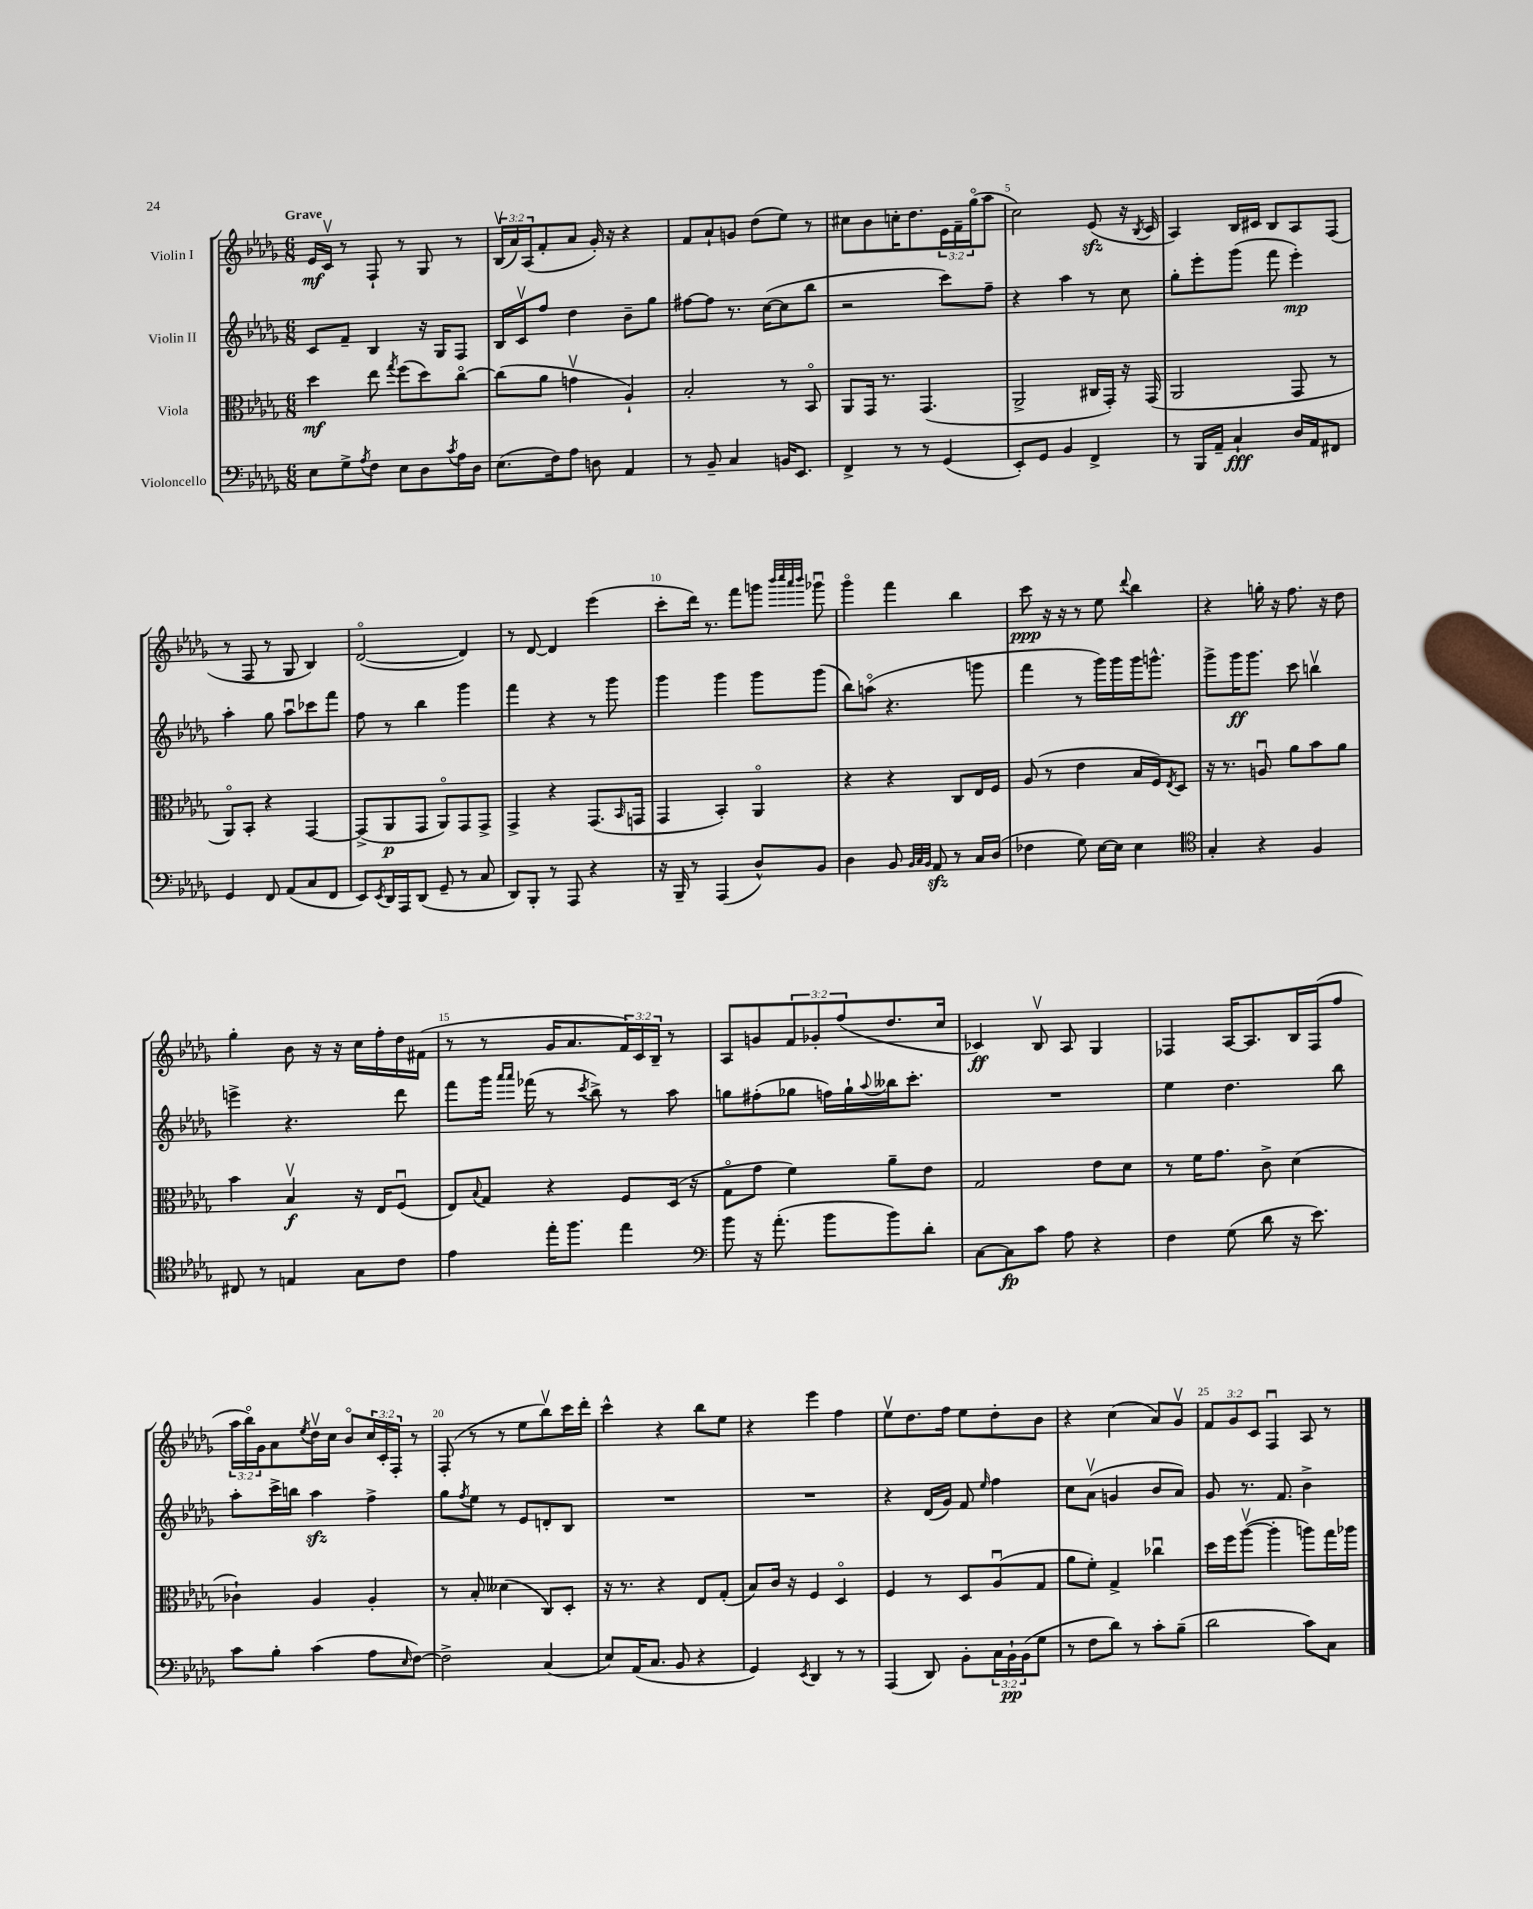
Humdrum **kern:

**kern	**kern	**kern	**kern
*staff4	*staff3	*staff2	*staff1
*clefF4	*clefC3	*clefG2	*clefG2
*k[b-e-a-d-g-]	*k[b-e-a-d-g-]	*k[b-e-a-d-g-]	*k[b-e-a-d-g-]
*M6/8	*M6/8	*M6/8	*M6/8
8E-	4dd-	8c	16e-
.	.	.	16cv
8G-^	.	8f~	8r
8qA-	.	.	.
8F	8ee-	4B-	8F`
.	8qgg-	.	.
8E-	(8ff	.	8r
8D-	8dd-)	16r	8G-
.	.	16G-	.
8qc	.	.	.
16A-	[8cco	8F	8r
16D-	.	.	.
=	=	=	=
(8.E-	(8cc]	16B-	(24B-v
.	.	.	24a-)
.	.	16cv	.
.	.	.	(24A-
.	8a-	8ff	8f'
16F)	.	.	.
8A-	4gv	4dd-	8a-
8D	.	.	16g-')
.	.	.	16r
4AA-	4A-`)	8b-~	4r
.	.	8gg-	.
=	=	=	=
8r	2B-'	[8ff#	8f
8BB-~	.	8ff#]	8a-`
4C	.	8.r	8g
.	.	.	(8dd-
.	.	([16cc	.
16BB	8r	8cc]	8ee-)
8.EE-	.	.	.
.	8BB-o	8bb-	8r
=	=	=	=
4FF^	8AA-	2r	8cc#
.	16GG-	.	8b-
.	8.r	.	.
8r	.	.	16cc'
.	.	.	8.dd-
8r	(4.GG-	.	.
(4GG-	.	8ccc)	24e-
.	.	.	24f~
.	.	.	(24gg-o
.	.	8ff~	8aa-
=	=	=	=
8EE-')	2AA-^	4r	2cc)
8GG-	.	.	.
4BB-	.	4aa-	.
4FF^	16C#	8r	(8e-
.	16GG-')	.	.
.	16r	8cc	16r
.	.	.	8qB-
.	(16GG-	.	16c
=	=	=	=
8r	2AA-	8gg-'	4A-)
16BBB-	.	8eee-'	.
16AA-~	.	.	.
4C`	.	(8ggg-	16B-
.	.	.	16c#
.	.	8fff	8B-
16D-	8GG-	4eee-')	8A-
16AA-	.	.	.
8FF#	8r	.	(8F
=	=	=	=
4GG-	8AA-o)	4aa-'	8r
.	8BB-'	.	8F
8FF	4r	8gg-	8r
(8AA-	.	8aa-u	8G-
8C	[4GG-	8ccc-	4B-)
8FF	.	8fff	.
=	=	=	=
8EE-)	(8GG-^]	8ff	([2d-o
8qEE-	.	.	.
16DD-	8AA-	8r	.
16AAA-	.	.	.
(8DD-	8GG-	4bb-	.
8GG-~	8AA-o)	.	.
8r	8GG-	4ggg-	4d-])
8C	8GG-^	.	.
=	=	=	=
8DD-)	4GG-^	4fff	8r
8BBB-'	.	.	[8d-
8r	4r	4r	4d-]
8AAA-	.	.	.
4r	(8.GG-	8r	(4eee-
.	.	8ggg-	.
.	16qqBB-	.	.
.	16GG	.	.
=	=	=	=
16r	4GG-	4ggg-	8ccc'
16BBB-~	.	.	.
8r	.	.	16ddd-)
.	.	.	8.r
(4AAA-	4BB-')	4ggg-	.
.	.	.	8fff
8D-^^)	4AA-o	8ggg-	8ggg
.	.	.	32qqbbb-
.	.	.	32qqcccc
.	.	.	32qqaaa-
.	.	.	32qqbbb-
8BB-	.	(8ggg-	8ggg-u
=	=	=	=
4D-	4r	8bb-)	4ggg-o
.	.	(8aao	.
8BB-	4r	4.r	4fff
32qqBB-	.	.	.
32qqC	.	.	.
32qqBB-	.	.	.
8AA-	.	.	.
8r	8C	.	4bb-
16C	16E-	8ggg	.
(16D-	16F	.	.
=	=	=	=
4F-	(8A-	4fff	8ccc
.	8r	.	16r
.	.	.	16r
8G-)	4e-	8r	8r
[16E-	.	16ggg-)	8ee-
16E-]	.	16ggg-	.
.	.	.	8qqddd-
4E-	16B-	16ggg-	4bb-
.	16F)	8.ggg^^	.
.	8qE-	.	.
.	8D-	.	.
=	=	=	=
*clefC4	*	*	*
4G-'	16r	8ggg-^	4r
.	8.r	.	.
.	.	16ggg-	.
.	.	8.ggg-	.
4r	8Au	.	16gg'
.	.	.	16r
.	8a-	8ccc	8.ff
4F	8b-	4bbv	.
.	.	.	16r
.	8a-	.	8dd-
=	=	=	=
8C#	4b-	4eee^	4gg-'
8r	.	.	.
4E	4B-v	4.r	8b-
.	.	.	16r
.	.	.	16r
8G-	16r	.	16cc
.	16E-	.	16ff'
8c	(8Fu	8ddd-	16dd-
.	.	.	(16f#
=	=	=	=
4e-	8E-)	8fff	8r
.	8qqB-	.	.
.	8G-	16ggg-	8r
.	.	16qqaaa-	.
.	.	16qqaaa-	.
.	.	(16fff-	.
16ee-'	4r	8r	16g-
8.ff	.	.	8.a-
.	.	8qccc	.
.	.	8bb-^)	.
4ee-	8F	8r	24f)
.	.	.	24c
.	.	.	24B-~
.	(16D-	8aa-	8r
.	16r	.	.
=	=	=	=
*clefF4	*	*	*
8b-	8G-o	8gg	8A-
16r	8g-	(8ff#'	8g
(8.a-'	.	.	.
.	4f)	8gg-	12f
.	.	.	12g-'
8b-	.	16ff)	.
.	.	.	(12ff
.	.	16gg-`	.
.	.	8qqaa-	.
8b-)	8a-~	16bb--	8.dd-
.	.	8.ccc'	.
8d-'	8e-	.	.
.	.	.	16cc
=	=	=	=
[8C	2G-	2.r	4c-)
8C]	.	.	.
8c	.	.	8B-v
8A-	.	.	8A-
4r	8e-	.	4G-
.	8d-	.	.
=	=	=	=
4F	8r	4ee-	4F-
.	16f	.	.
.	8.g-	.	.
(8G-	.	4.dd-	[16A-
.	.	.	8.A-]
8d-	8c^	.	.
16r	(4d-	.	16B-
8.e-)	.	.	(16F-
.	.	8bb-	8ff
=	=	=	=
8c	4c-`)	8aa-'	24aa-
.	.	.	24bb-o)
.	.	.	24g-
8B-'	.	16ccc^	8a-
.	.	16bb	.
.	.	.	8qee-
(4c	4A-	4aa-	16dd-v
.	.	.	16cc
.	.	.	8b-o
8A-	4A-'	4ff^	24cc
.	.	.	24c'
.	.	.	24F'
16qqE-	.	.	.
[8F)	.	.	8r
=	=	=	=
2F^]	8r	8gg-	(8F'
.	.	8qff	.
.	8B-'	8ee-	8r
.	(4d--	8r	8r
.	.	8e-	8ee-
(4C	8C)	8d'	8bb-v)
.	8D-'	8B-	16ccc
.	.	.	16ddd-'
=	=	=	=
8E-)	16r	2.r	4ccc^^
.	8.r	.	.
(16AA-	.	.	.
8.C	.	.	.
.	4r	.	4r
8BB-	.	.	.
4r	8E-	.	8bb-
.	(8G-'	.	8ee-
=	=	=	=
4GG-)	8B-)	2.r	4r
.	16c	.	.
.	16r	.	.
8qEE-	.	.	.
4DD-	4F	.	4eee-
8r	4D-o	.	4ff
8r	.	.	.
=	=	=	=
(4AAA-	4F	4r	8ee-v
.	.	.	8.dd-
8DD-)	8r	(16d-	.
.	.	16g-)	16ff
8BB-'	8D-	8f	8ee-
.	.	16qqee-	.
24C	(8A-u	4ff	8dd-'
24BB-`	.	.	.
(24BB-	.	.	.
8G-	8G-	.	8b-
=	=	=	=
8r	8a-	8cc	4r
8F	8f')	(8a-v	.
8d-)	4G-^	4g	(4cc
8r	.	.	.
8c'	4cc-u	8b-	8a-)
(8B-~	.	8a-)	8g-v
=	=	=	=
2d-	16dd-	8g-	12f
.	16ff	.	.
.	.	.	12g-
.	([8aa-v	8.r	.
.	.	.	12c
.	4aa-']	.	4Fu
.	.	8.f	.
8c)	8aa)	4b-^	8A-
8C	16gg-	.	8r
.	16aa-	.	.
==	==	==	==
*-	*-	*-	*-
